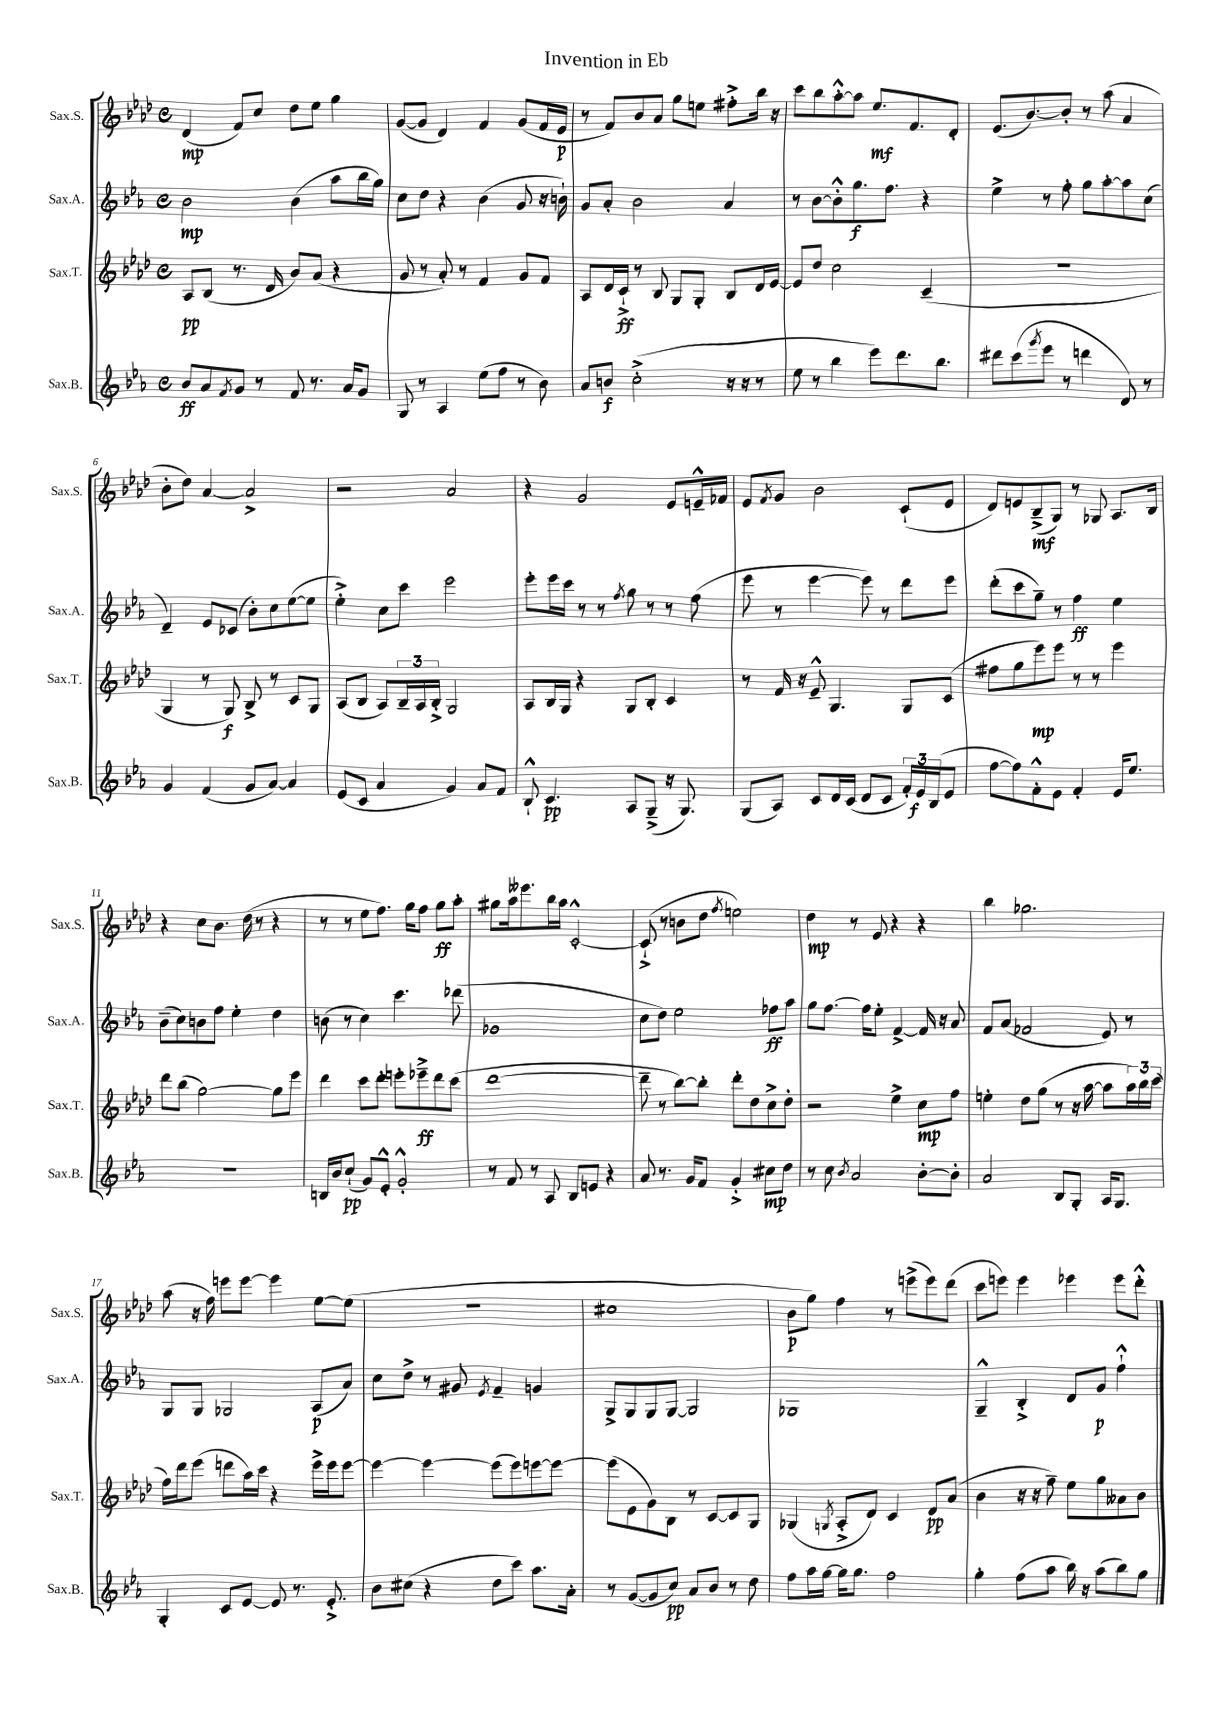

**kern	**dynam	**kern	**dynam	**kern	**dynam	**kern	**dynam
*part4	*part4	*part3	*part3	*part2	*part2	*part1	*part1
*staff4	*staff4	*staff3	*staff3	*staff2	*staff2	*staff1	*staff1
*I"Sax.B.	*	*I"Sax.T.	*	*I"Sax.A.	*	*I"Sax.S.	*
*I'Sax.B.	*	*I'Sax.T.	*	*I'Sax.A.	*	*I'Sax.S.	*
*clefG2	*	*clefG2	*	*clefG2	*	*clefG2	*
*k[b-e-a-]	*	*k[b-e-a-d-]	*	*k[b-e-a-]	*	*k[b-e-a-d-]	*
*M4/4	*	*M4/4	*	*M4/4	*	*M4/4	*
*met(c)	*	*met(c)	*	*met(c)	*	*met(c)	*
=1	=1	=1	=1	=1	=1	=1	=1
8b-/L	ff	8A-/L	pp	2b-\	mp	(4d-/	mp
8a-/	.	(8B-/J	.	.	.	.	.
8qf/	.	.	.	.	.	.	.
8g/J	.	8.r	.	.	.	8f/L)	.
8r	.	.	.	.	.	8cc/J	.
.	.	16d-/	.	.	.	.	.
8f/	.	8b-/L)	.	(4b-\	.	8dd-\L	.
8.r	.	(8a-/J	.	.	.	8ee-\J	.
.	.	4r	.	8aa-\L	.	4gg\	.
16a-/KL	.	.	.	.	.	.	.
8g/J	.	.	.	16bb-\L	.	.	.
.	.	.	.	16gg\JJ)	.	.	.
=2	=2	=2	=2	=2	=2	=2	=2
8G/	.	8g/	.	8cc\L	.	([8g/L	.
8r	.	8r	.	8dd\J	.	8g/J]	.
4A-/	.	8a-'/)	.	4r	.	4d-/)	.
.	.	8r	.	.	.	.	.
(8ee-\L	.	4f/	.	(4b-\	.	4f/	.
8ff\J	.	.	.	.	.	.	.
8r	.	8g/L	.	8g/	.	(8g/L	.
8b-\)	.	8f/J	.	16r	.	16f/L	.
.	.	.	.	16bn`\)	.	16e-/JJ	p
=3	=3	=3	=3	=3	=3	=3	=3
8a-/L	.	8A-/L	.	8g/L	.	8r	.
8bn/J	f	16d-/L	.	8a-'/J	.	8f/L)	.
.	.	16c`^/JJ	ff	.	.	.	.
(2cc'^\	.	8r	.	2b-\	.	8b-/	.
.	.	8B-/	.	.	.	8a-/J	.
.	.	8G/L	.	.	.	8gg\L	.
.	.	8G'/J	.	.	.	8een\J	.
16r	.	8B-/L	.	4a-/	.	8ff#X'^\L	.
16r	.	.	.	.	.	.	.
8r	.	16d-/L	.	.	.	16bb-\Jk	.
.	.	[16e-/JJ	.	.	.	16r	.
=4	=4	=4	=4	=4	=4	=4	=4
8ee-\	.	8e-/L]	.	8r	.	8ccc\L	.
8r	.	8dd-/J	.	[8b-\L	.	8bb-\	.
4bb-\	.	2cc\	.	8b-'^^\]	.	[8aa-'^^\	.
.	.	.	.	8.gg\	f	8aa-\J]	.
8eee-\L)	.	.	.	.	.	8.ee-/L	mf
.	.	.	.	8.ff\J	.	.	.
8.ddd\	.	.	.	.	.	.	.
.	.	.	.	.	.	8.f/	.
.	.	(4c~/	.	4r	.	.	.
8.bb-\J	.	.	.	.	.	.	.
.	.	.	.	.	.	8d-'/J	.
=5	=5	=5	=5	=5	=5	=5	=5
8ddd#X\L	.	1r	.	4ee-^\	.	(8.e-/L	.
(8ccc\	.	.	.	.	.	.	.
.	.	.	.	.	.	[8.b-/)	.
8qggg/	.	.	.	.	.	.	.
8eee-\J	.	.	.	8r	.	.	.
8r	.	.	.	8ff'\	.	8b-'/J]	.
4dddn\	.	.	.	8gg\L	.	8r	.
.	.	.	.	[8aa-'\	.	(8aa-\	.
8d/)	.	.	.	8aa-\]	.	4a-/	.
8r	.	.	.	(8cc\J	.	.	.
!!LO:LB:g=z
=6	=6	=6	=6	=6	=6	=6	=6
4g/	.	4G/	.	4d~/)	.	8b-'\L	.
.	.	.	.	.	.	8dd-\J)	.
(4f/	.	8r	.	8e-/L	.	[4a-/	.
.	.	8G/)	f	(8c-X/J	.	.	.
8g/L	.	8B-^/	.	8b-'\L)	.	2a-^/]	.
[8a-/J)	.	8r	.	8cc\	.	.	.
4a-/]	.	8c/L	.	([8ee-\	.	.	.
.	.	8G/J	.	8ee-\J]	.	.	.
=7	=7	=7	=7	=7	=7	=7	=7
(8e-/L	.	(8A-/L	.	4ee-'^\)	.	2r	.
8c/J	.	8B-/J	.	.	.	.	.
4a-/	.	8A-/L)	.	8cc\L	.	.	.
.	.	24B-~/L	.	8ccc\J	.	.	.
.	.	24A-/	.	.	.	.	.
.	.	24B-'^/JJ	.	.	.	.	.
4g/)	.	2G/	.	2eee-\	.	2a-/	.
8a-/L	.	.	.	.	.	.	.
8f/J	.	.	.	.	.	.	.
=8	=8	=8	=8	=8	=8	=8	=8
8B-`^^/	.	8A-/L	.	8eee-'\L	.	4r	.
4.c/	pp	16B-/L	.	16eee-\L	.	.	.
.	.	16G/JJ	.	16ccc\JJ	.	.	.
.	.	4r	.	8r	.	2g/	.
.	.	.	.	8r	.	.	.
.	.	.	.	8qff/	.	.	.
8A-/L	.	8G/L	.	8gg\	.	.	.
(8G~^/J	.	8B-'/J	.	8r	.	.	.
16r	.	4c/	.	8r	.	8e-/L	.
8.G/)	.	.	.	.	.	.	.
.	.	.	.	(8ff\	.	16en~^^/L	.
.	.	.	.	.	.	16f-X/JJ	.
=9	=9	=9	=9	=9	=9	=9	=9
(8G/L	.	8r	.	8eee-\	.	8e-/L	.
.	.	.	.	.	.	8qf/	.
8A-/J)	.	16f/	.	8r	.	8g/J	.
.	.	16r	.	.	.	.	.
8c/L	.	8e-~^^/	.	[4eee-\	.	2b-\	.
16d/L	.	4.G/	.	.	.	.	.
(16c/JJ	.	.	.	.	.	.	.
8d/L	.	.	.	8eee-\])	.	.	.
8c/J	.	.	.	8r	.	.	.
24f'/LL)	.	8G/L	.	8ddd\L	.	(8c`/L	.
24e-/	f	.	.	.	.	.	.
(24B-/J	.	.	.	.	.	.	.
8e-/J	.	(8c/J	.	8eee-\J	.	8e-/J	.
=10	=10	=10	=10	=10	=10	=10	=10
[8ff\L	.	8ff#X\L	.	(8ddd'\L	.	8d-/L)	.
8ff\])	.	8gg\	.	8ccc\	.	8en/	.
8f'^^\	.	8eee-\)	mp	8gg~\J)	.	(8B-~^/	mf
8e-\J	.	8eee-\J	.	8r	.	8G/J)	.
4f'/	.	8r	.	4ff\	ff	8r	.
.	.	8r	.	.	.	8G-X/	.
16e-/KL	.	4eee-\	.	4ee-\	.	8.A-/L	.
8.ee-/J	.	.	.	.	.	.	.
.	.	.	.	.	.	16B-/Jk	.
!!LO:LB:g=z
=11	=11	=11	=11	=11	=11	=11	=11
1r	.	8ddd-\L	.	(8b-~\L	.	4r	.
.	.	(8bb-\J	.	8cc\)	.	.	.
.	.	[2gg\)	.	8bn\	.	8cc\L	.
.	.	.	.	8ff\J	.	8.b-\J	.
.	.	.	.	4ee-'\	.	.	.
.	.	.	.	.	.	(16dd-\	.
.	.	.	.	.	.	8r	.
.	.	8gg\L]	.	4dd\	.	4r	.
.	.	8eee-\J	.	.	.	.	.
=12	=12	=12	=12	=12	=12	=12	=12
16Bn/LL	.	4ddd-\	.	(8bn\	.	8r	.
16b-/J	.	.	.	.	.	.	.
(8cc`/J	pp	.	.	8r	.	8r	.
8g/L)	.	8ccc\L	.	4cc\)	.	8ee-\L	.
8e-'^^/J	.	8ddd-'\J	.	.	.	8.ff\J)	.
2g'^^/	.	8eeen'\L	.	4.ccc\	.	.	.
.	.	.	.	.	.	16gg\KL	.
.	.	8eee-X~^\	ff	.	.	8ff\J	.
.	.	8ddd-\	.	.	.	8gg\L	ff
.	.	(8ccc\J	.	(8ddd-X\	.	8aa-'\J	.
=13	=13	=13	=13	=13	=13	=13	=13
8r	.	[1ddd-	.	1g-X	.	8gg#X\L	.
8f/	.	.	.	.	.	16aa-\k	.
.	.	.	.	.	.	8.eee--X\	.
8r	.	.	.	.	.	.	.
8A-/	.	.	.	.	.	16bb-\L	.
.	.	.	.	.	.	16aa-\JJ	.
8B-/L	.	.	.	.	.	[2c'^^/	.
8en/J	.	.	.	.	.	.	.
4r	.	.	.	.	.	.	.
=14	=14	=14	=14	=14	=14	=14	=14
8a-/	.	8ddd-~\]	.	8cc\L	.	(8c`^/]	.
8.r	.	8r	.	8dd\J)	.	8r	.
.	.	[8bb-\L)	.	2ee-\	.	8bn\L	.
16g/KL	.	.	.	.	.	.	.
8f/J	.	8bb-'\J]	.	.	.	8dd-\J	.
.	.	.	.	.	.	8qff/	.
4g'^/	.	8ddd-'\L	.	.	.	2een\)	.
.	.	8dd-\	.	.	.	.	.
8cc#X\L	mp	8cc^\	.	8ff-X\L	ff	.	.
8dd\J	.	8dd-'\J	.	8aa-\J	.	.	.
=15	=15	=15	=15	=15	=15	=15	=15
8r	.	2r	.	8gg\L	.	4dd-\	mp
8cc\	.	.	.	[8.ff\J	.	.	.
8qb-/	.	.	.	.	.	.	.
2a-/	.	.	.	.	.	8r	.
.	.	.	.	16ff\KL]	.	.	.
.	.	.	.	8ee-'\J	.	8e-/	.
.	.	4ee-^\	.	[4f^/	.	4r	.
[8b-'\L	.	8cc\L	mp	16f/]	.	4r	.
.	.	.	.	16r	.	.	.
8b-'\J]	.	8ff\J	.	8a-/	.	.	.
=16	=16	=16	=16	=16	=16	=16	=16
2a-/	.	4een'\	.	8f/L	.	4bb-\	.
.	.	.	.	(8a-/J	.	.	.
.	.	8dd-\L	.	2f-X/	.	2.gg-X\	.
.	.	(8gg\J	.	.	.	.	.
8B-/L	.	8r	.	.	.	.	.
8G'/J	.	16r	.	.	.	.	.
.	.	[16aa-\	.	.	.	.	.
16A-/KL	.	8aa-\L]	.	8e-/)	.	.	.
8.G/J	.	.	.	.	.	.	.
.	.	24aa-\L)	.	8r	.	.	.
.	.	24bb-\	.	.	.	.	.
.	.	(24ccc\JJ	.	.	.	.	.
!!LO:LB:g=z
=17	=17	=17	=17	=17	=17	=17	=17
4G'/	.	16ff\LL)	.	8G/L	.	(8aa-\	.
.	.	16ddd-\J	.	.	.	.	.
.	.	(8eee-\J	.	8G/J	.	16r	.
.	.	.	.	.	.	16ff\)	.
8c/L	.	8dddn\L	.	2G-X/	.	8eeen\L	.
[8e-/J	.	16aa-\L)	.	.	.	[8eee\J	.
.	.	16ccc\JJ	.	.	.	.	.
8e-/]	.	4r	.	.	.	4eee\]	.
8.r	.	.	.	.	.	.	.
.	.	16eee-^\LL	.	(8A-/L	p	[8ee-\L	.
8.e-'^/	.	16eee-\J	.	.	.	.	.
.	.	[8eee-\J	.	8a-/J)	.	(8ee-\J]	.
=18	=18	=18	=18	=18	=18	=18	=18
8b-\L	.	4eee-\_	.	8cc\L	.	1r	.
(8cc#X\J	.	.	.	8dd^\J	.	.	.
4r	.	4eee-\_	.	8r	.	.	.
.	.	.	.	8g#X/	.	.	.
.	.	.	.	8qe-/	.	.	.
8dd\L	.	(8eee-\L]	.	4f~/	.	.	.
8ccc\J)	.	8eee-\)	.	.	.	.	.
8.aa-\L	.	[8eeen\	.	4gn/	.	.	.
.	.	8eee\J_	.	.	.	.	.
16a-'\Jk	.	.	.	.	.	.	.
=19	=19	=19	=19	=19	=19	=19	=19
8r	.	(8eee\L]	.	8G^/L	.	1cc#X	.
([8g/L	.	8e-\	.	8G/	.	.	.
8g/]	.	8g\)	.	8G/	.	.	.
8cc/J)	pp	8B-\J	.	[8G/J	.	.	.
8a-/L	.	8r	.	2G/]	.	.	.
8b-/J	.	[8c/L	.	.	.	.	.
8r	.	8c/]	.	.	.	.	.
8dd\	.	8G/J	.	.	.	.	.
=20	=20	=20	=20	=20	=20	=20	=20
8ff\L	.	(4G-X/	.	1G-X	.	8b-\L	p
16aa-\L	.	.	.	.	.	8gg\J)	.
[16gg\JJ	.	.	.	.	.	.	.
.	.	8qGn/	.	.	.	.	.
16gg\KL]	.	8A-'^/L	.	.	.	4ff\	.
8.gg\J	.	.	.	.	.	.	.
.	.	8d-/J)	.	.	.	.	.
2ff\	.	4c/	.	.	.	8r	.
.	.	.	.	.	.	(8eeen^\L	.
.	.	8d-/L	pp	.	.	8eee\)	.
.	.	(8a-/J	.	.	.	(8ddd-\J	.
=21	=21	=21	=21	=21	=21	=21	=21
4gg'\	.	4b-\	.	4G~^^/	.	8ccc\L	.
.	.	.	.	.	.	8eeen\J)	.
(8ff\L	.	16r	.	4B-'^/	.	4eee\	.
.	.	16r	.	.	.	.	.
8aa-\J	.	8ff~\)	.	.	.	.	.
16bb-\)	.	8ee-\L	.	8d/L	.	4eee-X\	.
16r	.	.	.	.	.	.	.
(8aa-\L	.	8gg\	.	8g/J	p	.	.
8bb-\)	.	8a--X\	.	4ff`^^\	.	8eee-\L	.
8gg\J	.	8b-\J	.	.	.	8ddd-'^^\J	.
==	==	==	==	==	==	==	==
*-	*-	*-	*-	*-	*-	*-	*-
